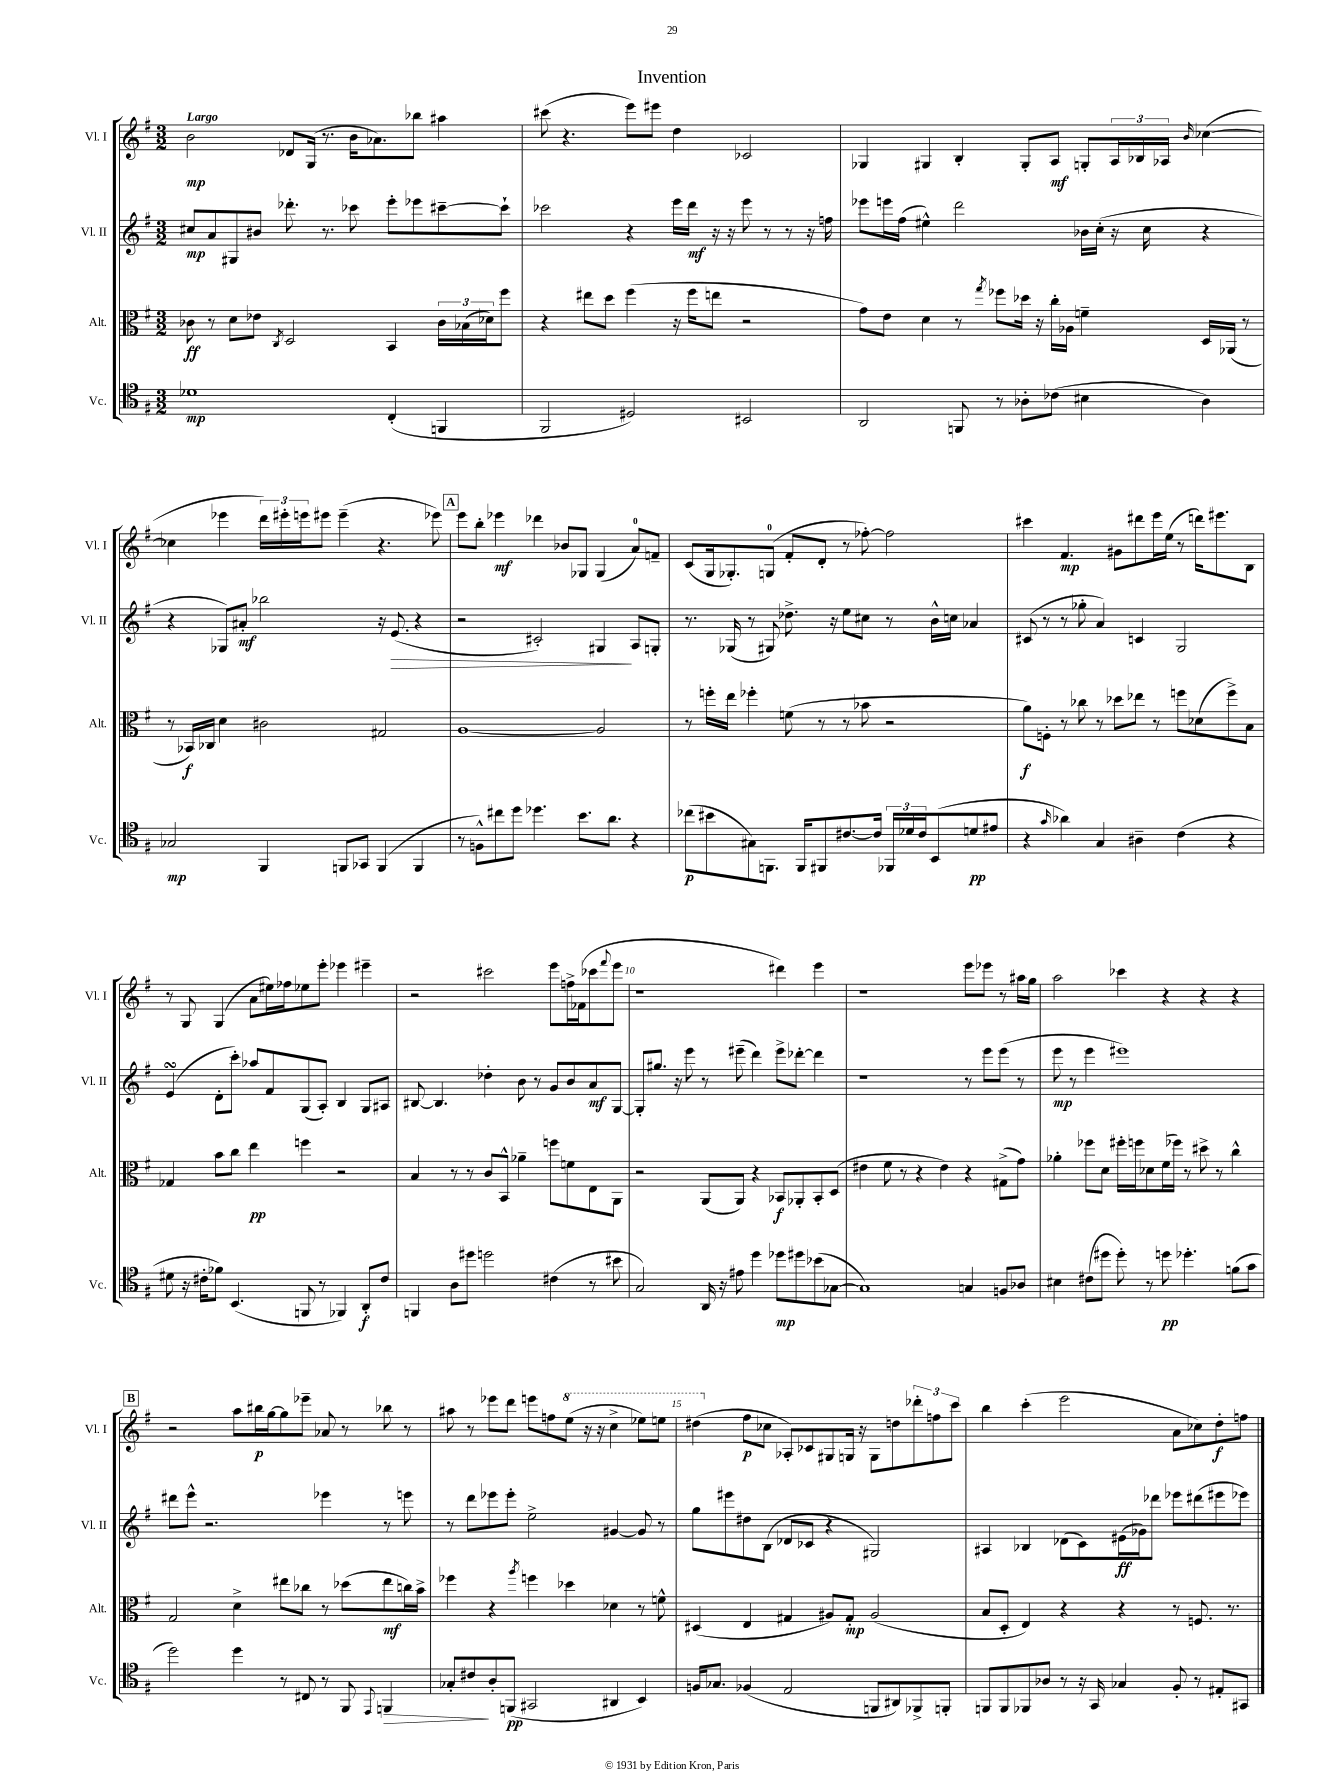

**kern	**dynam	**kern	**dynam	**kern	**dynam	**kern	**dynam
*part4	*part4	*part3	*part3	*part2	*part2	*part1	*part1
*staff4	*staff4	*staff3	*staff3	*staff2	*staff2	*staff1	*staff1
*I"Vc.	*	*I"Alt.	*	*I"Vl. II	*	*I"Vl. I	*
*I'Vc.	*	*I'Alt.	*	*I'Vl. II	*	*I'Vl. I	*
*clefC4	*	*clefC3	*	*clefG2	*	*clefG2	*
*k[f#]	*	*k[f#]	*	*k[f#]	*	*k[f#]	*
*M3/2	*	*M3/2	*	*M3/2	*	*M3/2	*
=1	=1	=1	=1	=1	=1	=1	=1
!	!	!	!	!	!	!LO:TX:a:B:t=Largo	!
1d-X	mp	8c-X\	ff	8cc#X/L	mp	2b\	mp
.	.	8r	.	8a/	.	.	.
.	.	8d\L	.	8G#X/	.	.	.
.	.	8e-X\J	.	8b#X/J	.	.	.
.	.	8qC/	.	.	.	.	.
.	.	2D/	.	8.ddd-X'\	.	8d-X/L	.
.	.	.	.	.	.	(16G/Jk	.
.	.	.	.	8.r	.	8.r	.
.	.	.	.	8ccc-X\	.	16b\KL	.
.	.	.	.	.	.	8.a-X\)	.
(4C'/	.	4BB/	.	8eee'\L	.	.	.
.	.	.	.	8eee-X\	.	8bb-X\J	.
4FFn/	.	24c-\LL	.	[8ccc#X~\	.	4aa#X\	.
.	.	(24B-X\	.	.	.	.	.
.	.	24d-X\J)	.	.	.	.	.
.	.	8ff#\J	.	8ccc#`\J]	.	.	.
=2	=2	=2	=2	=2	=2	=2	=2
2FF#/	.	4r	.	2ccc-X\	.	(8ccc#X\	.
.	.	.	.	.	.	4.r	.
.	.	8ee#X\L	.	.	.	.	.
.	.	8dd\J	.	.	.	.	.
2D#X/)	.	(4ff#\	.	4r	.	8eee\L)	.
.	.	.	.	.	.	8eee#X\J	.
.	.	16r	.	16eee\LL	.	4dd\	.
.	.	16ff#\KL	.	16ddd\JJ	mf	.	.
.	.	8een\J	.	16r	.	.	.
.	.	.	.	16r	.	.	.
2BB#X/	.	2r	.	8eee\	.	2c-X/	.
.	.	.	.	8r	.	.	.
.	.	.	.	8r	.	.	.
.	.	.	.	16r	.	.	.
.	.	.	.	16ffn\	.	.	.
=3	=3	=3	=3	=3	=3	=3	=3
2AA/	.	8g\L)	.	8eee-X\L	.	4G-X/	.
.	.	8e\J	.	16eeen\L	.	.	.
.	.	.	.	(16ff#\JJ	.	.	.
.	.	4d\	.	4ee#X^^\)	.	4G#X/	.
8FFn/	.	8r	.	2ddd\	.	4B'/	.
.	.	8qgg/	.	.	.	.	.
8r	.	8ff-X\L	.	.	.	.	.
8A-X'\L	.	16dd-X\Jk	.	.	.	8G#'/L	.
.	.	16r	.	.	.	.	.
(8c-X\J	.	16cc'\LL	.	.	.	8A/J	mf
.	.	16A-X\JJ	.	.	.	.	.
4B#X\	.	4fn~\	.	16b-X\LL	.	8Gn'/L	.
.	.	.	.	(16cc'\JJ	.	.	.
.	.	.	.	16r	.	24A/L	.
.	.	.	.	.	.	24B-X/	.
.	.	.	.	16cc\	.	.	.
.	.	.	.	.	.	24A-X/JJ	.
.	.	.	.	.	.	16qqb/	.
4A-\)	.	16D/LL	.	4r	.	([4cc-X\	.
.	.	(16AA-X/JJ	.	.	.	.	.
.	.	8r	.	.	.	.	.
!!LO:LB:g=z
=4	=4	=4	=4	=4	=4	=4	=4
2G-X/	mp	8r	.	4r	.	4cc-X\]	.
.	.	16BB-X/LL)	f	.	.	.	.
.	.	16C-X/JJ	.	.	.	.	.
.	.	4d\	.	8G-X/L)	.	4eee-X\	.
.	.	.	.	8a#X'/J	mf	.	.
4FF#/	.	2c#X\	.	2bb-X\	.	24ddd\LL)	.
.	.	.	.	.	.	24eee#X'\	.
.	.	.	.	.	.	24eeen\J	.
.	.	.	.	.	.	8eee#X\J	.
8FFn/L	.	.	.	.	.	(4eee#~\	.
8GG-X/J	.	.	.	.	.	.	.
(4FF/	.	2G#X/	.	16r	.	4.r	.
!	!	!	!	!	!LO:HP:b	!	!
.	.	.	.	(8.e/	>	.	.
4FF/	.	.	.	4r	.	.	.
.	.	.	.	.	.	8eee-X\)	.
!!LO:REH:place=s1:t=A
=5	=5	=5	=5	=5	=5	=5	=5
8r	.	[1A	.	2r	.	8eee\L	.
8Fn^^\L)	.	.	.	.	.	8bb'\J	.
8cc#X\	.	.	.	.	.	4eee-X\	mf
8dd\J	.	.	.	.	.	.	.
4.dd-X\	.	.	.	2c#X'/)	.	4ddd-X\	.
.	.	.	.	.	.	8b-X/L	.
8.b\L	.	.	.	.	.	8G-X/J	.
.	.	2A/]	.	4G#X/	.	(4G-/	.
8.a\J	.	.	.	.	.	.	.
4r	.	.	.	8A/L	]	8a/L)	.
.	.	.	.	8Gn'/J	.	8fn~/J	.
=6	=6	=6	=6	=6	=6	=6	=6
(8cc-X\L	p	8r	.	8.r	.	(8c/L	.
8b#X\	.	16ffn'\LL	.	.	.	16G/k	.
.	.	16ee\JJ	.	(16G-X/	.	8.G-X'/)	.
8G#X\)	.	4ff-X'\	.	8r	.	.	.
8.FFn\J	.	.	.	8G#X/)	.	(8Gn/J	.
.	.	(8fn\	.	8.dd-X^\	.	8f#'/L	.
16FF/KL	.	.	.	.	.	.	.
8FF#X/	.	8r	.	.	.	8d'/J	.
.	.	.	.	16r	.	.	.
[8.c#X/	.	8r	.	8ee\L	.	8r	.
.	.	8b-X\	.	8cc#X\J	.	[8ff-X'\)	.
16c#/Jk]	.	.	.	.	.	.	.
24FF-X/LL	.	2r	.	8r	.	2ff-\]	.
24d-X/	.	.	.	.	.	.	.
24c#/J	.	.	.	.	.	.	.
(8BB/	.	.	.	16b^^\LL	.	.	.
.	.	.	.	16ccn\JJ	.	.	.
8dn/	pp	.	.	4a-X/	.	.	.
8e#X/J	.	.	.	.	.	.	.
=7	=7	=7	=7	=7	=7	=7	=7
4r	.	8a\L)	f	(8c#X/	.	4ccc#X\	.
.	.	8Fn'\J	.	8r	.	.	.
16qqg/	.	.	.	.	.	.	.
4a-X\)	.	8r	.	8r	.	4.f#/	mp
.	.	8cc-X\	.	8gg-X'\	.	.	.
4G/	.	8r	.	4a/)	.	.	.
.	.	8dd-X\L	.	.	.	8g#X\L	.
4A#X~\	.	8ee-X\J	.	4cn/	.	8ddd#X\	.
.	.	8r	.	.	.	16eee\L	.
.	.	.	.	.	.	(16ee\JJ	.
(4c\	.	8ffn\L	.	2G/	.	8r	.
.	.	(8d-X\	.	.	.	16dddn\KL)	.
.	.	.	.	.	.	8.eee#X\	.
4r	.	8ff^\)	.	.	.	.	.
.	.	8B\J	.	.	.	8B\J	.
!!LO:LB:g=z
=8	=8	=8	=8	=8	=8	=8	=8
8d#X\	.	4G-X/	.	(4esSSS/	.	8r	.
16r	.	.	.	.	.	8G/	.
16c#X'\KL	.	.	.	.	.	.	.
8f-X\J)	.	8b\L	.	8d'\L	.	(4G/	.
(4.BB/	.	8cc\J	.	8ccc'\J)	.	.	.
.	.	4ee\	pp	8aa-X/L	.	8a\L	.
.	.	.	.	8f#/	.	16ee#X\L)	.
.	.	.	.	.	.	16ff-X\J	.
8FFn/	.	4ffn\	.	(8G/	.	8ee-X\	.
8r	.	.	.	8A'/J)	.	8eee'\J	.
4FF-X/)	.	2r	.	4B/	.	4eee-X\	.
8AA'/L	f	.	.	8G/L	.	4eee#X~\	.
8c#/J	.	.	.	8A#X/J	.	.	.
=9	=9	=9	=9	=9	=9	=9	=9
4FFn/	.	4B/	.	[8B#X/	.	2r	.
.	.	.	.	4.B#/]	.	.	.
8A\L	.	8r	.	.	.	.	.
8dd#X\J	.	8r	.	.	.	.	.
2ddn\	.	8c/L	.	4dd-X'\	.	2ccc#X\	.
.	.	8BB^^/J	.	.	.	.	.
.	.	4a-X~\	.	8b\	.	.	.
.	.	.	.	8r	.	.	.
(4c#X\	.	8ffn\L	.	8g/L	.	8eee\L	.
.	.	8fn\	.	8b/	.	16ffn^\L	.
.	.	.	.	.	.	(16f-X\J	.
8r	.	8E\	.	8a/	mf	8ccc-X\	.
.	.	.	.	.	.	8qqfff#/	.
8b#X\	.	8AA\J	.	[8G/J	.	8eee\J	.
=10	=10	=10	=10	=10	=10	=10	=10
2G/)	.	2r	.	8G'/L]	.	1r	.
.	.	.	.	8.gg#X/J	.	.	.
.	.	.	.	16r	.	.	.
.	.	.	.	8eee\	.	.	.
16AA/	.	(8AA/L	.	8r	.	.	.
16r	.	.	.	.	.	.	.
8e#X\	.	8AA/J)	.	(8eee#X~\	.	.	.
4dd\	.	4r	.	4ddd\)	.	.	.
8dd-X\L	mp	8BB-X/L	f	8eee#^\L	.	4ddd#X\)	.
8dd#X\	.	8AA-X'/	.	[8ddd-X'\J	.	.	.
(8b-X\	.	8BB-'/	.	4ddd-\]	.	4eee\	.
[8G-X\J	.	(8D/J	.	.	.	.	.
=11	=11	=11	=11	=11	=11	=11	=11
1G-])	.	4e#X\	.	1r	.	1r	.
.	.	8f#\	.	.	.	.	.
.	.	8r	.	.	.	.	.
.	.	4r	.	.	.	.	.
.	.	4e#\)	.	.	.	.	.
4Gn/	.	4r	.	8r	.	8eee\L	.
.	.	.	.	8eee\L	.	8eee-X\J	.
8Fn/L	.	(8G#X^\L	.	(8eee\J	.	8r	.
8A-X/J	.	8g\J)	.	8r	.	16aa#X\LL	.
.	.	.	.	.	.	16gg\JJ	.
=12	=12	=12	=12	=12	=12	=12	=12
4B#X\	.	4a-X'\	.	8eee\	mp	2aa\	.
.	.	.	.	8r	.	.	.
(8c#X\L	.	8ff-X\L	.	4eee\	.	.	.
8dd#X\J	.	8d\J	.	.	.	.	.
8dd#'\)	.	16ff#X'\LL	.	1eee#X)	.	4ccc-X\	.
.	.	16ffn\J	.	.	.	.	.
8r	.	8d-X\	.	.	.	.	.
8ddn\	pp	(16f#\L	.	.	.	4r	.
.	.	16ff-X\JJ)	.	.	.	.	.
4.dd-X'\	.	8r	.	.	.	.	.
.	.	8dd#X^\	.	.	.	4r	.
.	.	8r	.	.	.	.	.
(8fn\L	.	4cc^^\	.	.	.	4r	.
8g\J	.	.	.	.	.	.	.
!!LO:LB:g=z
!!LO:REH:place=s1:t=B
=13	=13	=13	=13	=13	=13	=13	=13
2dd\)	.	2G/	.	8ddd#X\L	.	2r	.
.	.	.	.	8eee^^\J	.	.	.
.	.	.	.	2.r	.	.	.
4dd\	.	4d^\	.	.	.	8aa\L	.
.	.	.	.	.	.	16bb#X\L	p
.	.	.	.	.	.	[16gg\J	.
8r	.	8ee#X\L	.	.	.	8gg\]	.
8C#X/	.	8cc-X\J	.	.	.	8eee-X~\J	.
8r	.	8r	.	4eee-X\	.	8a-X/	.
8FF#/	.	(8dd-X\L	.	.	.	8r	.
8qqEE/	.	.	.	.	.	.	.
!	!LO:HP:b	!	!	!	!	!	!
4FFn/	>	8ee#\	mf	8r	.	8bb-X\	.
.	.	16ccn\L)	.	8eeen\	.	8r	.
.	.	16b^\JJ	.	.	.	.	.
=14	=14	=14	=14	=14	=14	=14	=14
8G-X'/L	.	4ff-X\	.	8r	.	8aa#X\	.
8c#X/	.	.	.	8ddd\L	.	8r	.
8A'/	]	4r	.	8eee-X\	.	8eee-X\L	.
(8FFn/J	pp	.	.	8eee-'\J	.	8ddd\J	.
.	.	8qaa/	.	.	.	.	.
2GG#X/	.	4ffn\	.	2ee^\	.	8eeen\L	.
.	.	.	.	.	.	8ffn\	.
*	*	*	*	*	*	*8va	*
.	.	4dd-X\	.	.	.	(8eee\J	.
.	.	.	.	.	.	16r	.
.	.	.	.	.	.	16r	.
4AA#X/	.	4d-X\	.	[4g#X/	.	4ccc^\	.
4BB/)	.	8r	.	8g#/]	.	8eee-X\L)	.
.	.	8fn^^\	.	8r	.	8eeen\J	.
=15	=15	=15	=15	=15	=15	=15	=15
16Fn/KL	.	(4D#X/	.	8gg\L	.	(4ddd#X\	.
8.G-X/J	.	.	.	.	.	.	.
.	.	.	.	8eee#X\	.	.	.
*	*	*	*	*	*	*X8va	*
(4F-X/	.	4E/	.	8dd#X\	.	8ff#\L	p
.	.	.	.	(8B\J	.	8cc-X\J	.
2E/	.	4G#X/	.	8d-X/L	.	8A-X'/L)	.
.	.	.	.	8c-X/J	.	8c-X/	.
.	.	8A#X/L)	.	4r	.	8G#X/	.
.	.	8G#'/J	mp	.	.	16Gn/Jk	.
.	.	.	.	.	.	16r	.
8FFn/L	.	(2A#/	.	2G#X/)	.	8G\L	.
8AA#X/)	.	.	.	.	.	8ddn\	.
8FF-X^/	.	.	.	.	.	12ddd-X'\	.
.	.	.	.	.	.	12ffn\	.
8FFn'/J	.	.	.	.	.	.	.
.	.	.	.	.	.	12ccc\J	.
=16	=16	=16	=16	=16	=16	=16	=16
8FFn/L	.	8B/L	.	4A#X/	.	4bb\	.
8FF/	.	8D'/J	.	.	.	.	.
8FF-X/	.	4E/)	.	4B-X/	.	(4ccc'\	.
8A-X/J	.	.	.	.	.	.	.
8r	.	4r	.	(8d-X\L	.	2eee\	.
16r	.	.	.	8c\)	.	.	.
16GG/	.	.	.	.	.	.	.
4G-X/	.	4r	.	(16e#X\L	ff	.	.
.	.	.	.	16g-X\J)	.	.	.
.	.	.	.	8ddd-X\J	.	.	.
8F#'/	.	8r	.	8eee-X\L	.	8a\L	.
8r	.	8.Fn/	.	(8ddd#X\	.	8cc-X\)	.
8E#X'/L	.	.	.	8eee#X\	.	8dd'\	f
.	.	8.r	.	.	.	.	.
8GG#X/J	.	.	.	8eee-X\J)	.	8ffn\J	.
==	==	==	==	==	==	==	==
*-	*-	*-	*-	*-	*-	*-	*-
